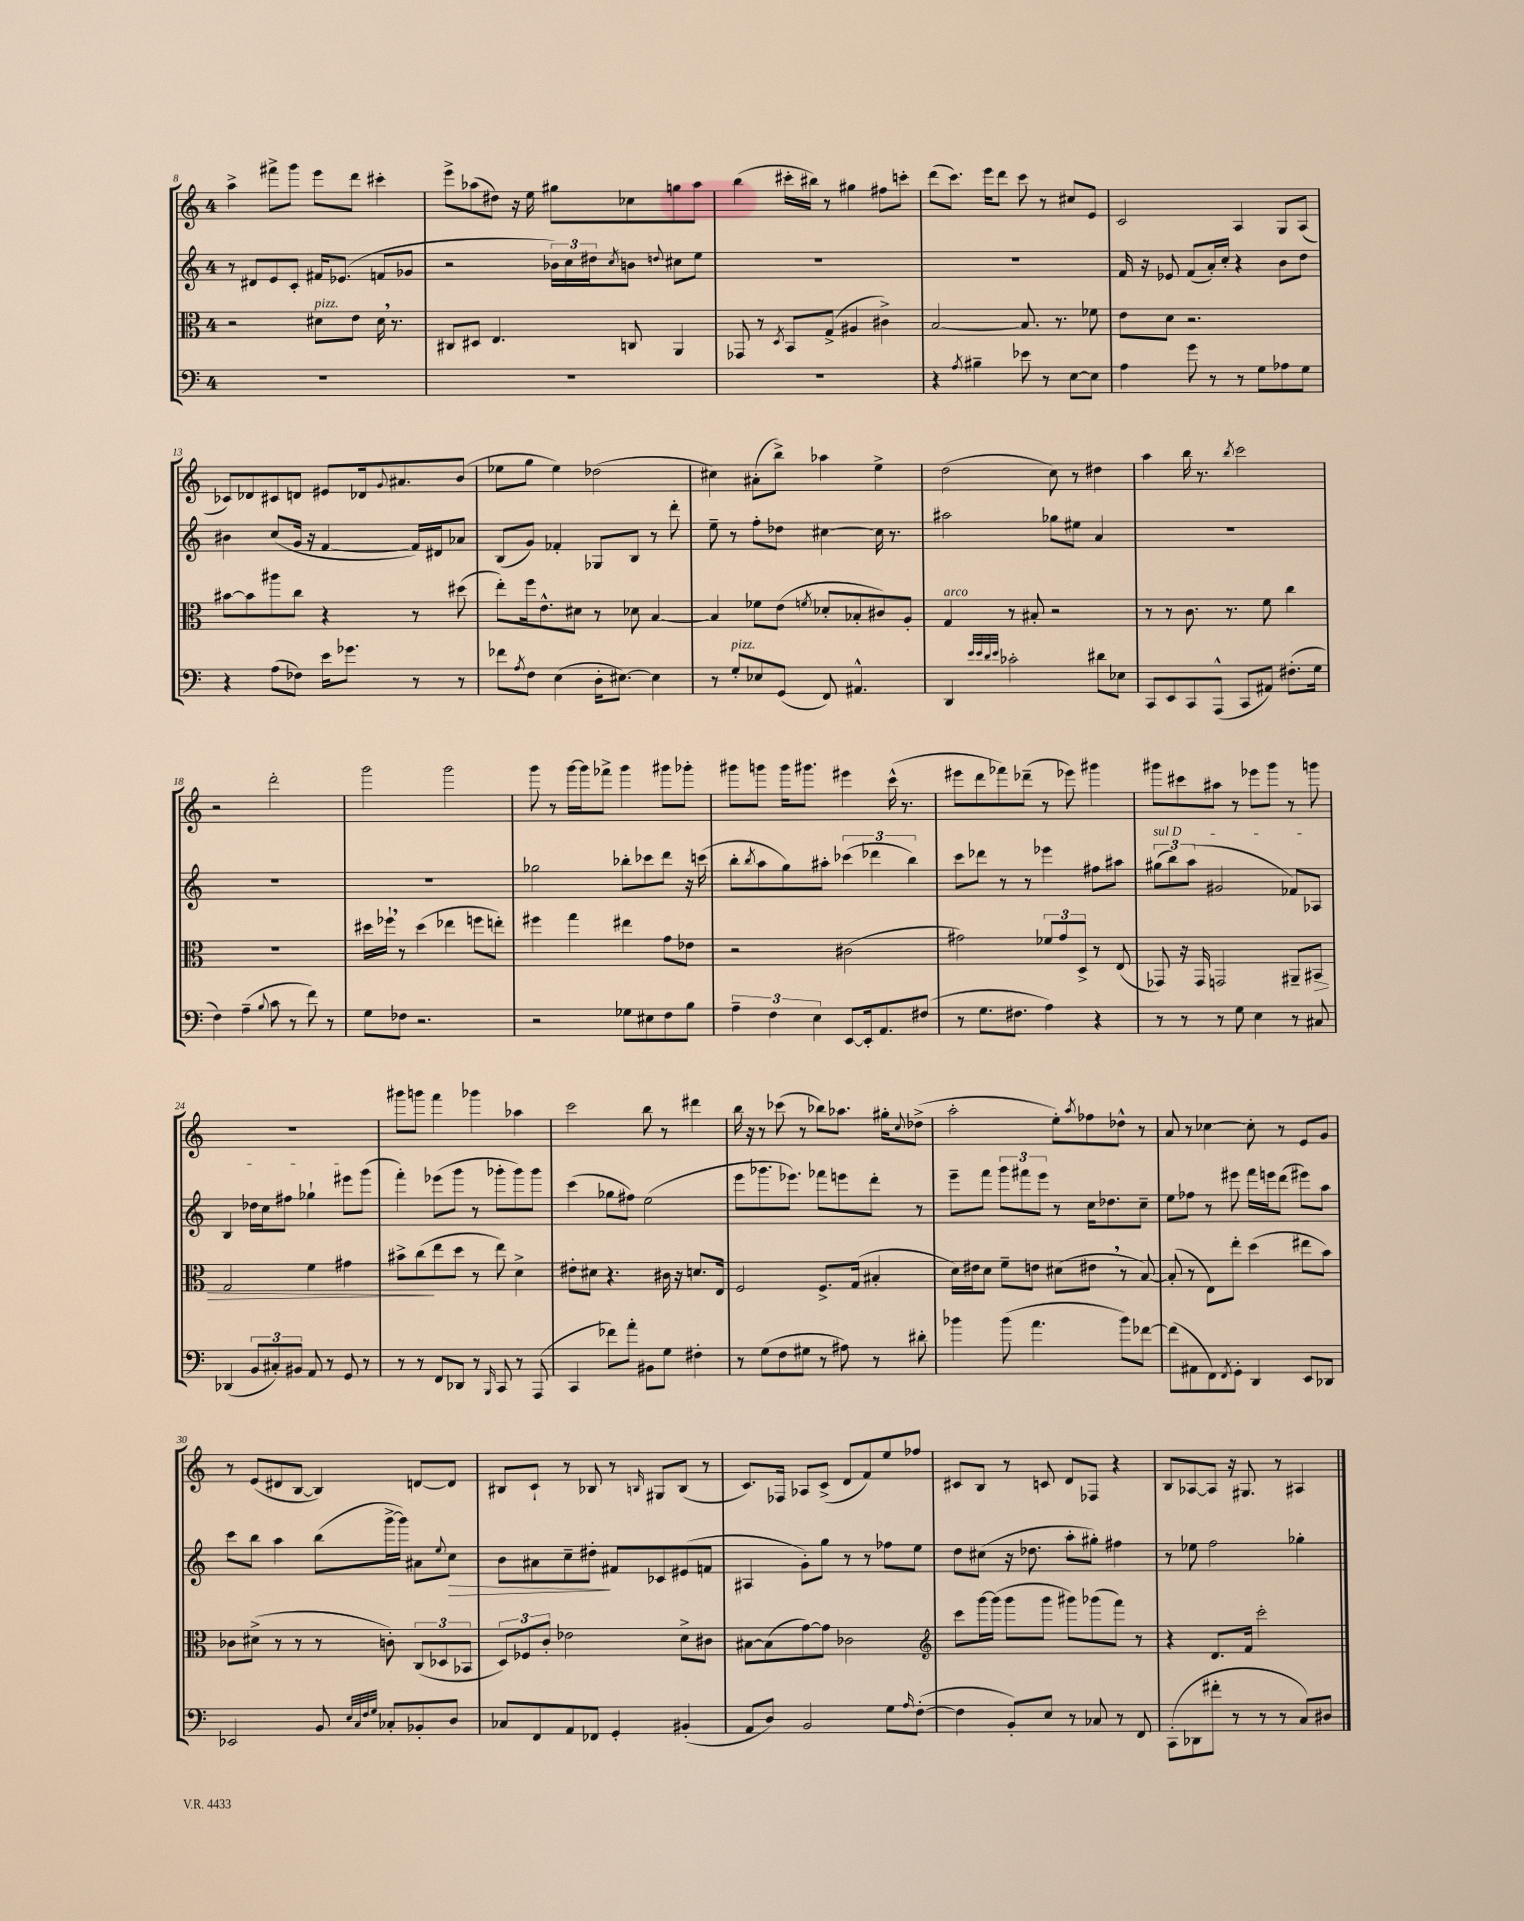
<<
\new StaffGroup <<
\new Staff = "s0" {
    \clef treble \key c \major \once \override Staff.TimeSignature.style = #'single-digit \time 4/4
    a''4-> fis'''8-> g'''8 e'''8 d'''8 cis'''4-. |
    e'''8-> aes''8( dis''8) r16 e''16 gis''8 ces''8 g''8 aes''8 |
    b''4( cis'''16-. bis''16) r8 gis''4 fis''8 c'''8-. |
    d'''8( c'''8.) e'''16 d'''8 c'''8 r8 cis''8 e'8 |
    c'2 a4 g8 a8( |
    ces'8) des'8 cis'8 d'8 eis'8 des'16 \appoggiatura { g'8 } ais'8. b'8( |
    ees''8 g''8 ees''4) des''2( |
    cis''4) ais'8-.( b''8->) aes''4 e''4-> |
    d''2( c''8) r8 dis''4 |
    a''4 b''16 r8. \acciaccatura { b''8 } c'''2 |
    r2 d'''2-. |
    g'''2 g'''2 |
    g'''8 r8 g'''16~ g'''16 fes'''8-> g'''4 gis'''8 ges'''8-. |
    gis'''8 g'''8 g'''16 gis'''8. eis'''4 c'''16-^( r8. |
    eis'''8 d'''8 fes'''8) des'''8--( r8 ees'''8) gis'''4 |
    gis'''8 cis'''8 ais''8 r8 ees'''8 gis'''8 r8 g'''8 |
    R1 |
    gis'''8 g'''8 f'''4 ges'''4 aes''4 |
    c'''2 b''8 r8 dis'''4 |
    b''16 r16 r8 ces'''8( r8 bes''8) aes''8. gis''16-. \appoggiatura { c''8 } des''8->( |
    a''2-. e''8-.) \acciaccatura { a''8 } fes''8 des''8-^ r8 |
    a'8 r8 ces''4~ ces''8-. r8 e'8 g'8 |
    r8 e'8( dis'8 b8~ b4) d'8~ d'8 |
    bis8 c'8-! r8 bes8 r8 \grace { b16 } gis8 b8( r8 |
    c'8.) fes16 aes8 c'8->( d'8 f'8) e''8 fes''8 |
    cis'8 b8 r8 c'8 d'8 fes8 r4 |
    b8 aes8~ aes8 r16 gis8. r8 ais4 \bar "|." |
}
\new Staff = "s1" {
    \clef treble \key c \major \once \override Staff.TimeSignature.style = #'single-digit \time 4/4
    r8 dis'8 e'8 c'8-. fis'16 ees'8.( f'8 ges'8 |
    r2 \tuplet 3/2 { bes'16) c''16 dis''16 } \acciaccatura { c''8 } b'8 \appoggiatura { d''8 } cis''8 e''8 |
    R1 |
    R1 |
    f'16 r16 ees'8 f'8( a'16-.) c''16-. r4 b'8 d''8 |
    bis'4 c''8( g'16 r16 f'4~ f'16) dis'16 aes'8 |
    b8( g'8) fes'4-. ges8 b8 r8 d'''8-. |
    e''8-- r8 f''8-. des''8 cis''4~ cis''16 r8. |
    ais''2 ges''8 eis''8 a'4 |
    R1 |
    R1 |
    R1 |
    ges''2 bes''8-. ces'''8 d'''8 r16 c'''16( |
    b''8-. \acciaccatura { b''8 } a''8 g''8) ais''8-. \tuplet 3/2 { ces'''4( des'''4 b''4) } |
    c'''8 des'''8 r8 r8 ees'''4 fis''8 ais''8 |
    \tuplet 3/2 { \once \override TextSpanner.bound-details.left.text = \markup { \italic "sul D" } gis''8\startTextSpan( b''8) a''8( } gis'2 fes'8) aes8 |
    b4 des''16 c''16 fis''8 ges''4-! eis'''8 g'''8\stopTextSpan( |
    f'''4-.) ees'''8( g'''8 r8 ges'''8-. ges'''8) ges'''8 |
    c'''4( ges''8 fis''8) e''2( |
    e'''8 ges'''8. ees'''8.) fes'''8 e'''8 d'''8-. r8 |
    e'''8-- f'''8 \tuplet 3/2 { g'''8 fis'''8 e'''8 } r8 c''16 des''8. c''8-- |
    e''8 fes''8 r8 eis'''8 f'''16 e'''16 d'''8( eis'''8) a''8 |
    c'''8 b''8 a''4 b''8( g'''16~-> g'''16) ais'8 \appoggiatura { e''8 } c''8\> |
    b'8 ais'8 c''8-- dis''8-.\! fis'8 ces'8 eis'8( f'8 |
    ais4 g'8-.) g''8 r8 r8 fes''8 e''8 |
    d''8 cis''8( r16 des''8. a''8-. gis''8-.) fis''4 |
    r8 ees''8 f''2 ges''4-. \bar "|." |
}
\new Staff = "s2" {
    \clef alto \key c \major \once \override Staff.TimeSignature.style = #'single-digit \time 4/4
    r2 dis'8^\markup { \italic "pizz." } e'8 dis'16 \breathe r8. |
    cis8 dis8 e4. c8 a,4 |
    ges,8 r8 \acciaccatura { d8 } b,8 g8->( ais4 cis'4->) |
    b2~ b8. r8. fes'8 |
    e'8 d'8 r2. |
    bis'8~ bis'8 ais''8 c''8 r4 r8 dis''8( |
    e''8-.) f''16 e'8.-^ dis'8 r8 des'8 b4~ |
    b4 fes'8 e'8( \acciaccatura { f'8 } des'8-. bes8-. cis'8) a8-. |
    g4^\markup { \italic "arco" } r8 bis8-. r2 |
    r8 r8 c'8. r8. f'8 c''4 |
    R1 |
    dis''16 fes''16-! \breathe r8 dis''4( ees''4 f''8 e''8-.) |
    fis''4 g''4 eis''4 g'8 ees'8 |
    r2 cis'2( |
    gis'2) \tuplet 3/2 { fes'8 gis'8 d8-> } r8 e8( |
    ges,8) r16 ges,16 g,2 ais,8-- bis,8\> |
    g2 f'4 gis'4 |
    bis'8-> c''8\!( e''8 d''8 r8 e''8) d'4-> |
    eis'8-. dis'8 r4. cis'16 r16 d'8. e16 |
    f2 f8.-> g16( bis4-. |
    d'16) eis'16 d'8 f'8-- e'8 dis'8( eis'8 \breathe r8 b8~) |
    b8-.( r8 e8) e''8-. d''4( eis''8 b'8) |
    ces'8 dis'8->( r8 r8 r8 c'8-.) \tuplet 3/2 { c8( des8 bes,8 } |
    \tuplet 3/2 { d8) fes8 c'8-. } ees'2 d'8-> cis'8 |
    bis8~ bis8( g'8~) g'8 ces'2 |
    \clef treble c'''8 g'''16~ g'''16( g'''8 g'''8 gis'''8) ges'''8( f'''8) r8 |
    r4 d'8. f'16 c'''2-. \bar "|." |
}
\new Staff = "s3" {
    \clef bass \key c \major \once \override Staff.TimeSignature.style = #'single-digit \time 4/4
    R1 |
    R1 |
    R1 |
    r4 \acciaccatura { a8 } bis4-- ees'8 r8 e8~ e8 |
    a4 g'8 r8 r8 g8 aes8 g8 |
    r4 a8( fes8) e'16 ges'8. r8 r8 |
    fes'8 \acciaccatura { a8 } f8 e4( d16-. eis8.~) eis4 |
    r8 g8-.^\markup { \italic "pizz." } ees8 g,8( f,8) ais,4.-^ |
    d,4 \grace { e'32 e'32 d'32 e'32 } ces'2-. dis'8 ees8 |
    c,8 e,8 c,8 a,,8-^( c,8 ais,8) fis8.-.( g16 |
    f4) a4--( \appoggiatura { b8 } c'8 r8 f'8) r8 |
    g8 fes8 r2. |
    r2 ges8 eis8 f8 b8 |
    \tuplet 3/2 { a4-- f4 e4 } e,8~ e,16-. a,8. fis8( |
    r8 g8. fis8. a4) r4 |
    r8 r8 r8 g8 e4 r8 cis8 |
    des,4( \tuplet 3/2 { b,8 cis8-.) bis,8 } a,8 r8 g,8 r8 |
    r8 r8 f,8 des,8 r8 \grace { b,,16 } c,8 r8 a,,8( |
    c,4 fes'8) a'8-. bis,8 g8 fis4-. |
    r8 g8( f8 gis8 r8 ais8) r8 dis'8-. |
    bes'4 bes'8( a'4. bes'8) fes'8~ |
    fes'8( ais,8 f,8) \acciaccatura { f,8 } g,8-. d,4 e,8 des,8 |
    ees,2 b,8 \grace { e32 c32 f32 g32 } ces8-. bes,8-. d8 |
    ces8 f,8 a,8 fes,8 g,4-. bis,4-.( |
    a,8 d8) b,2 g8 \grace { a16 } f8~-.( |
    f4 b,8-.) e8 r8 ces8 r8 f,8 |
    c,8-.( des,8 fis'8-. r8 r8 r8 c8) dis8 \bar "|." |
}
>>
>>
\layout { \context { \Score currentBarNumber = #8 } }
